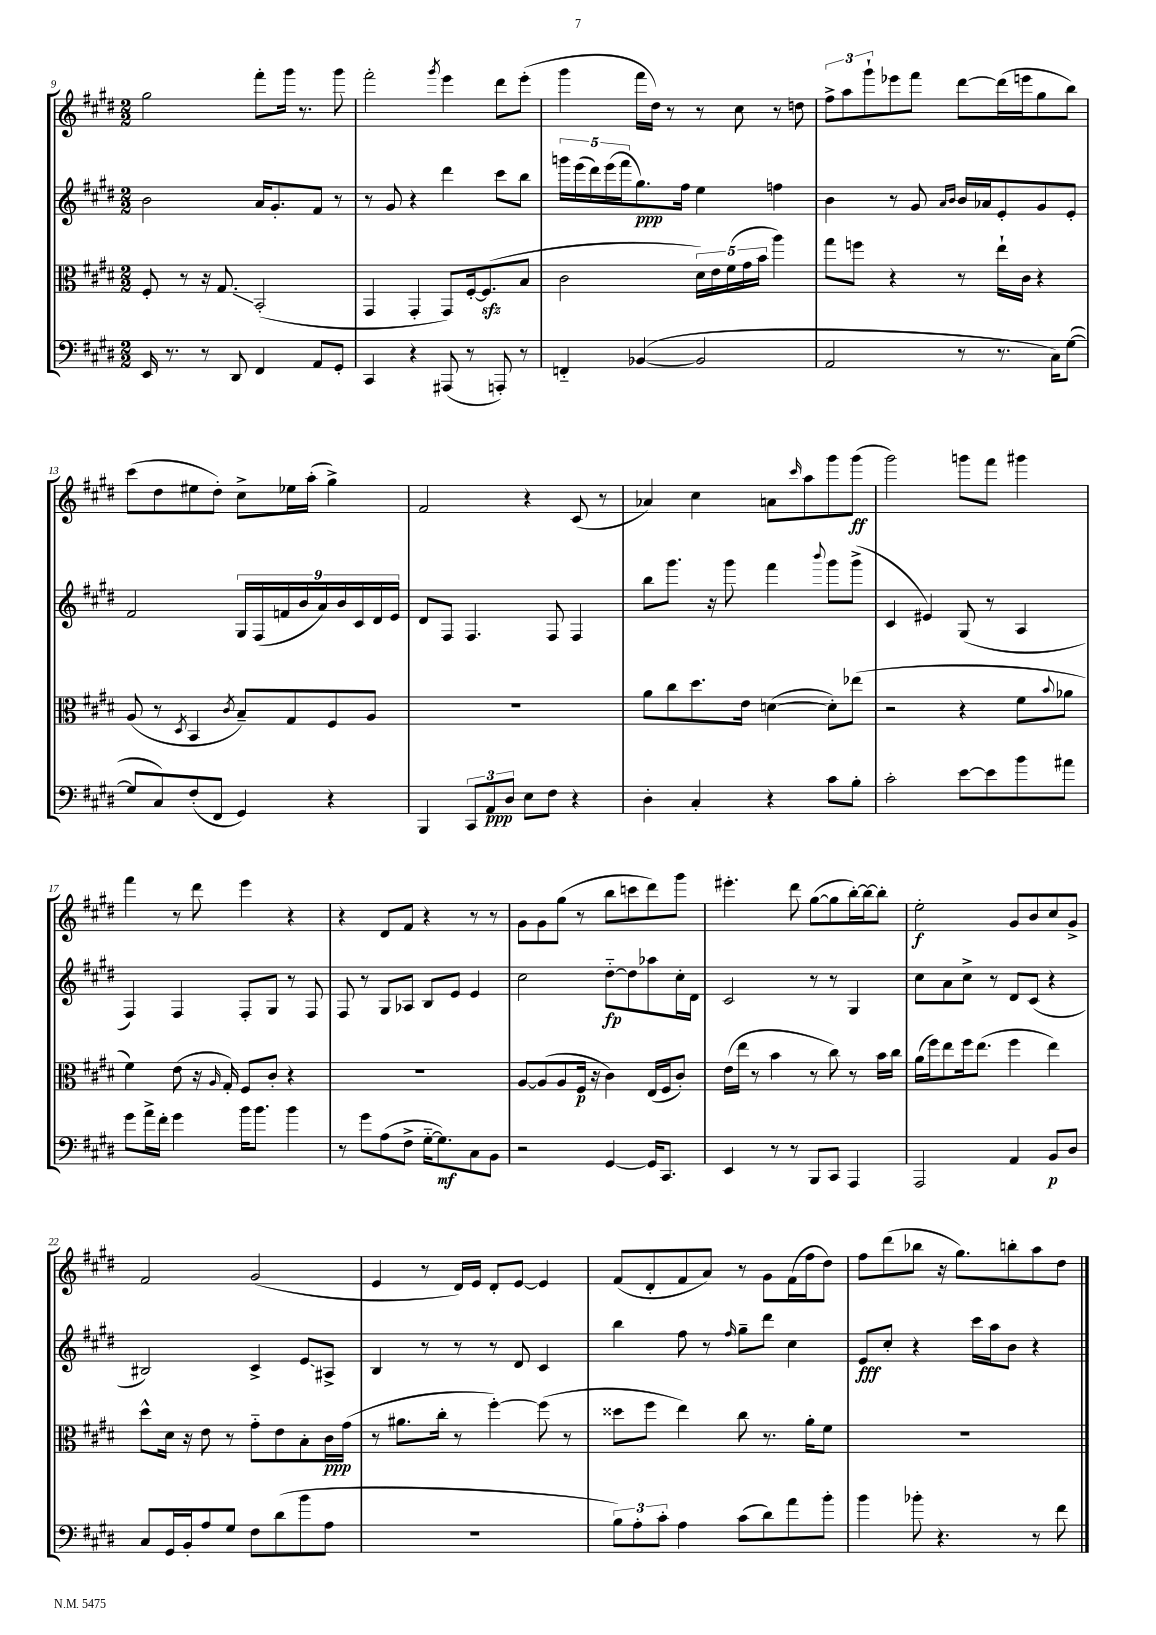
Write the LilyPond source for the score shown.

<<
\new StaffGroup <<
\new Staff = "s0" {
    \clef treble \key e \major \numericTimeSignature \time 2/2
    gis''2 fis'''8-. gis'''16 r8. gis'''8 |
    fis'''2-. \acciaccatura { gis'''8 } e'''4 dis'''8 e'''8-.( |
    gis'''4 fis'''16 dis''16) r8 r8 cis''8 r8 d''8 |
    \tuplet 3/2 { fis''8-> a''8 gis'''8-! } ees'''8 fis'''8 dis'''8~ dis'''16( e'''16 gis''8 b''8) |
    cis'''8( dis''8 eis''8 dis''8-.) cis''8-> ees''16 a''16-.( gis''4->) |
    fis'2 r4 cis'8( r8 |
    aes'4) cis''4 a'8 \grace { cis'''16 } a''8 gis'''8 gis'''8\ff( |
    gis'''2) g'''8 fis'''8 gis'''4 |
    fis'''4 r8 dis'''8 e'''4 r4 |
    r4 dis'8 fis'8 r4 r8 r8 |
    gis'8 gis'8 gis''8( r8 b''8 c'''8 dis'''8) gis'''8 |
    eis'''4.-. dis'''8 gis''8~( gis''8 b''16~-.) b''16~ b''8-. |
    e''2-.\f gis'8 b'8 cis''8 gis'8-> |
    fis'2 gis'2( |
    e'4 r8 dis'16) e'16 dis'8-. e'8~ e'4 |
    fis'8( dis'8-. fis'8 a'8) r8 gis'8 fis'16( fis''16 dis''8) |
    fis''8 dis'''8( bes''8 r16 gis''8.) b''8-. a''8 dis''8 \bar "|." |
}
\new Staff = "s1" {
    \clef treble \key e \major \numericTimeSignature \time 2/2
    b'2 a'16 gis'8.-. fis'8 r8 |
    r8 gis'8 r4 dis'''4 cis'''8 b''8 |
    \tuplet 5/4 { g'''16 e'''16( dis'''16) e'''16( fis'''16 } gis''8.\ppp) fis''16 e''4 f''4 |
    b'4 r8 gis'8 \grace { a'16 b'16 } b'16 aes'16 e'8-. gis'8 e'8-. |
    fis'2 \tuplet 9/8 { gis16 fis16( f'16 b'16 a'16) b'16 cis'16 dis'16 e'16 } |
    dis'8 fis8 fis4. fis8 fis4 |
    b''8 gis'''8. r16 gis'''8 fis'''4 \appoggiatura { b'''8 } gis'''8 gis'''8->( |
    cis'4 eis'4) gis8( r8 a4 |
    fis4) fis4 fis8-. gis8 r8 fis8 |
    fis8 r8 gis8 aes8 b8 e'8 e'4 |
    cis''2 dis''8~-_\fp dis''8 aes''8 cis''16-. dis'16 |
    cis'2 r8 r8 gis4 |
    cis''8 a'8 cis''8-> r8 dis'8 cis'8( r4 |
    bis2) cis'4-> e'8\glissando ais8-> |
    b4 r8 r8 r8 dis'8 cis'4 |
    b''4 fis''8 r8 \grace { fis''16 } gis''8-- dis'''8 cis''4 |
    e'8\fff cis''8-. r4 cis'''16 a''16 b'8 r4 \bar "|." |
}
\new Staff = "s2" {
    \clef alto \key e \major \numericTimeSignature \time 2/2
    fis8-. r8 r16 gis8.\glissando b,2-.( |
    gis,4 gis,4-. gis,8) fis16~-. fis8.\sfz( b8 |
    cis'2 \tuplet 5/4 { dis'16) e'16 fis'16( gis'16 b'16 } a''4) |
    gis''8 f''8 r4 r8 e''16-! cis'16 r4 |
    a8( r8 \acciaccatura { dis8 } b,4 \acciaccatura { cis'8 } b8--) gis8 fis8 a8 |
    R1 |
    a'8 cis''8 dis''8. e'16 d'4~( d'8-.) ees''8( |
    r2 r4 fis'8 \appoggiatura { b'8 } aes'8 |
    fis'4) e'8( r16 \grace { a16 } gis16-.) fis8 cis'8-. r4 |
    R1 |
    a8~ a8( a8 fis16\p r16 cis'4) e16( fis16 cis'8-.) |
    e'16( e''16 r8 b'4 r8 cis''8) r8 b'16 cis''16 |
    a'16( fis''16) e''8 fis''16 e''8.( fis''4 e''4) |
    dis''8-^ dis'16 r16 e'8 r8 gis'8-_ e'8 b8-. cis'16\ppp gis'16( |
    r8 ais'8. cis''16-. r8 fis''4~-.) fis''8( r8 |
    disis''8 fis''8 e''4) cis''8 r8. a'16-. fis'8 |
    R1 \bar "|." |
}
\new Staff = "s3" {
    \clef bass \key e \major \numericTimeSignature \time 2/2
    e,16 r8. r8 dis,8 fis,4 a,8 gis,8-. |
    cis,4 r4 ais,,8( r8 a,,8-.) r8 |
    f,4-_ bes,4~( bes,2 |
    a,2 r8 r8. cis16) gis8~( |
    gis8 cis8) fis8-.( fis,8 gis,4) r4 |
    b,,4 \tuplet 3/2 { cis,8 a,8\ppp dis8 } e8 fis8 r4 |
    dis4-. cis4-. r4 cis'8 b8-. |
    cis'2-. e'8~ e'8 b'8 ais'8 |
    gis'8 a'16-> fis'16-. gis'4 b'16 b'8. b'4 |
    r8 gis'8 a8( fis8-> gis16~-_ gis8.\mf) cis8 b,8 |
    r2 gis,4~ gis,16 cis,8. |
    e,4 r8 r8 b,,8 cis,8 a,,4 |
    a,,2 a,4 b,8\p dis8 |
    cis8 gis,16 b,16-. a8 gis8 fis8 dis'8( b'8 a8 |
    R1 |
    \tuplet 3/2 { b8) a8-. cis'8-. } a4 cis'8( dis'8) a'8 b'8-. |
    b'4 bes'8-. r4. r8 fis'8 \bar "|." |
}
>>
>>
\layout { \context { \Score currentBarNumber = #9 } }
